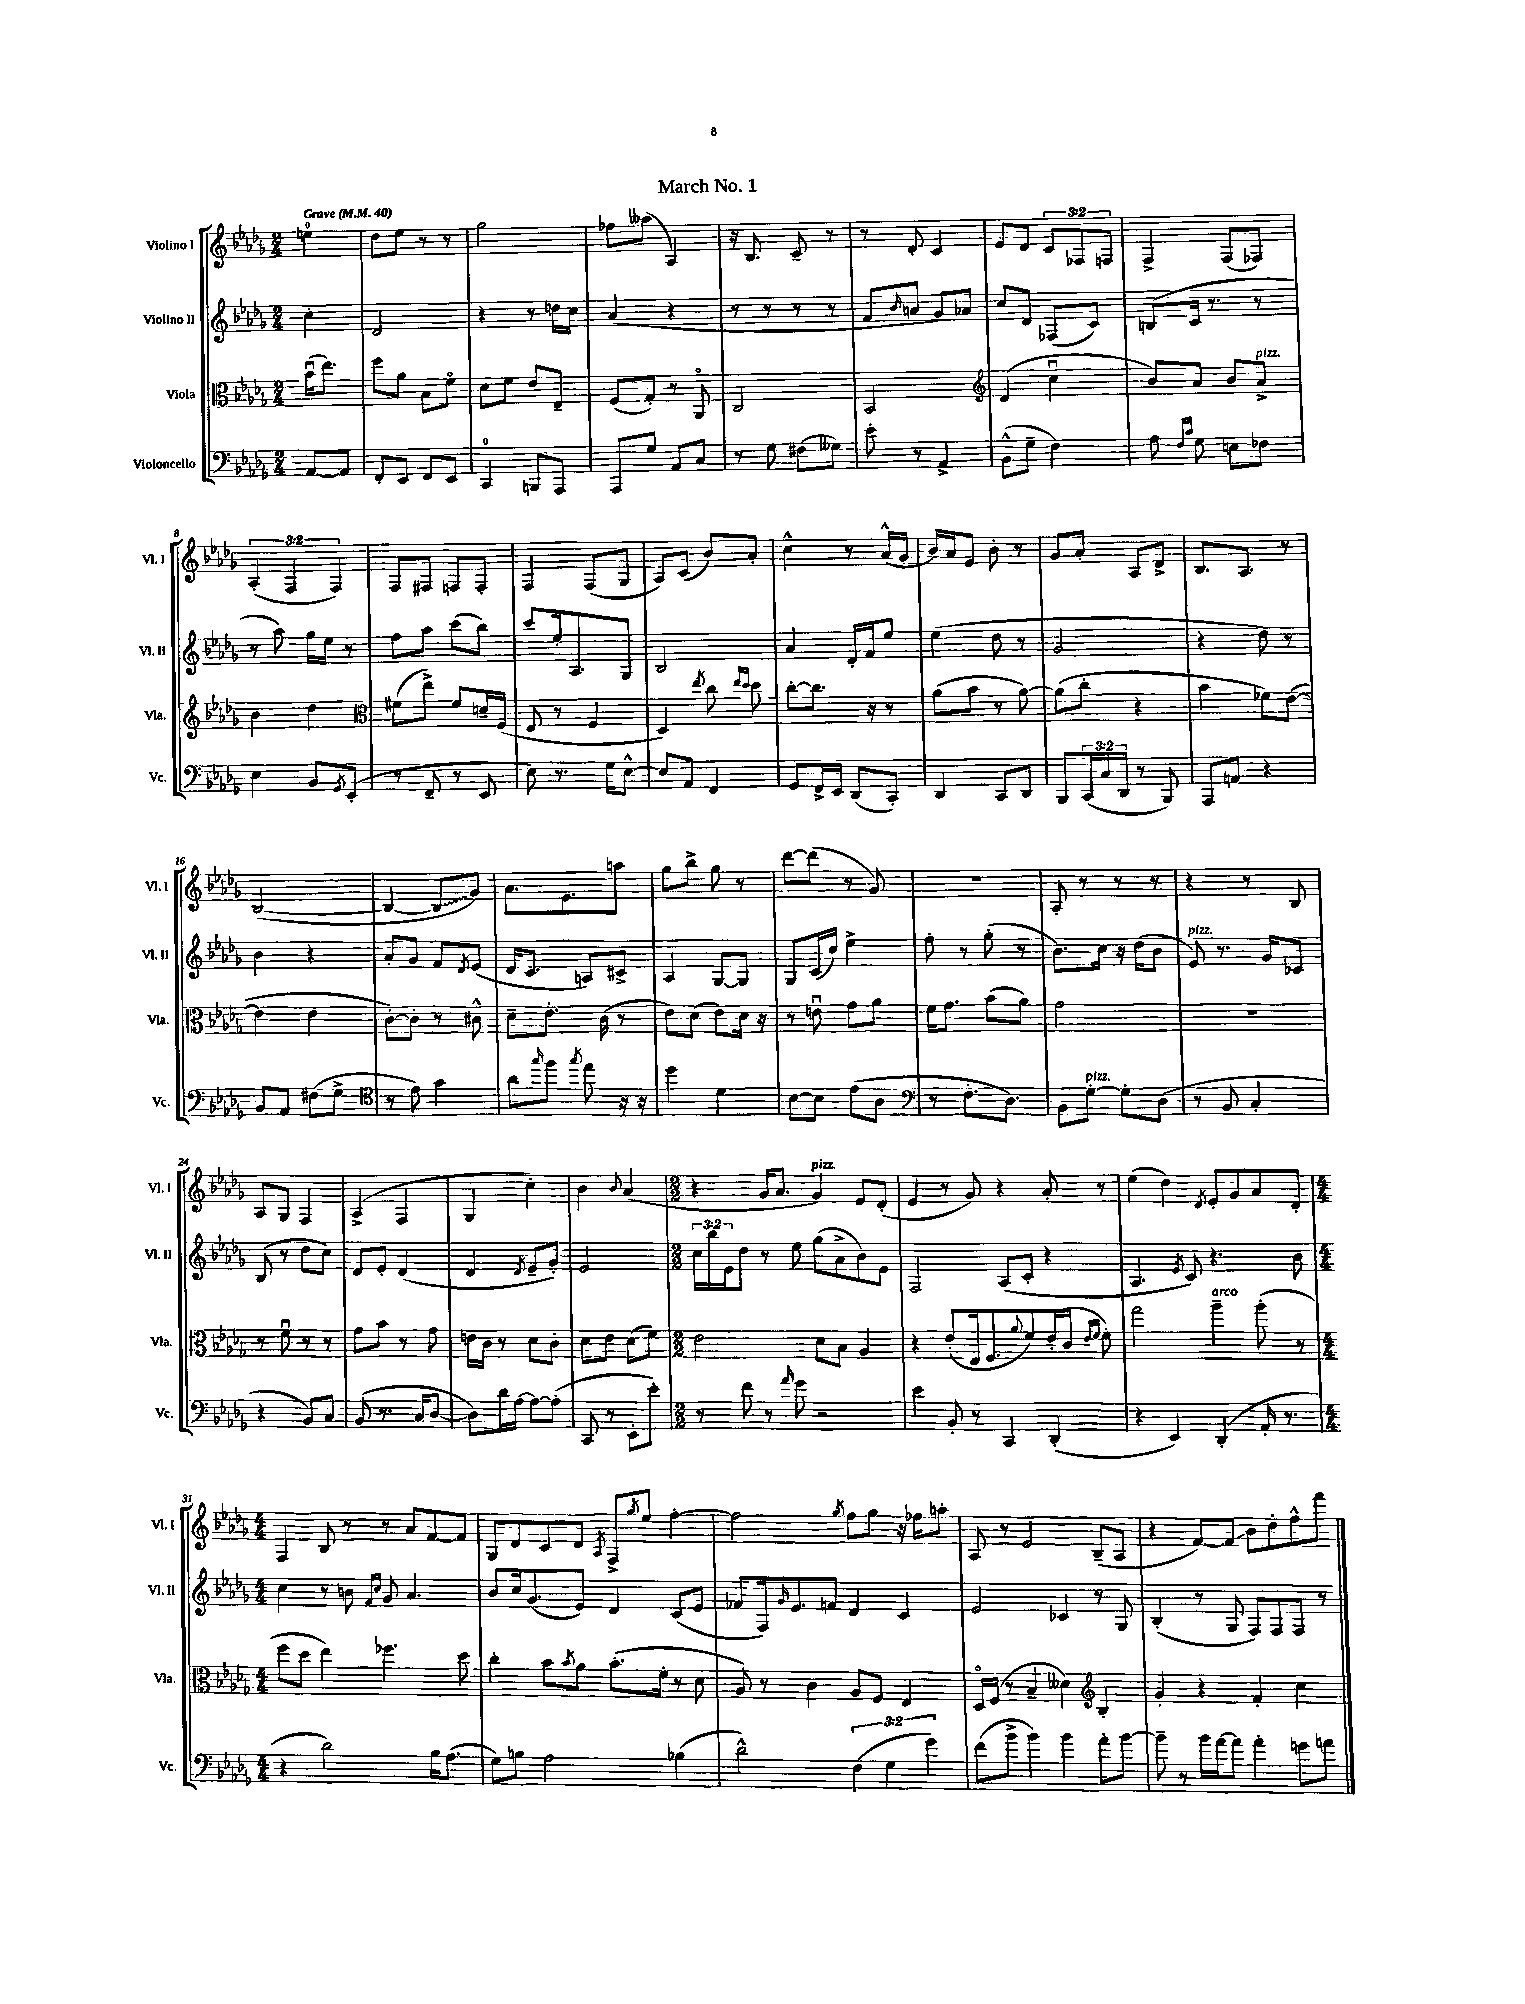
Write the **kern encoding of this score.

**kern	**kern	**kern	**kern
*staff4	*staff3	*staff2	*staff1
*clefF4	*clefC3	*clefG2	*clefG2
*k[b-e-a-d-g-]	*k[b-e-a-d-g-]	*k[b-e-a-d-g-]	*k[b-e-a-d-g-]
*M2/4	*M2/4	*M2/4	*M2/4
*MM40	*MM40	*MM40	*MM40
[8AA-	(16b-u	4cc'	4ee
.	8.ee-)	.	.
8AA-]	.	.	.
=	=	=	=
8FF'	8ff	2d-	8dd-
8EE-	8a-	.	8ee-
8FF	8B-	.	8r
8EE-	8fo	.	8r
=	=	=	=
4CC	8d-	4r	2gg-
.	8f	.	.
8BBB	8e-	8r	.
8AAA-	8E-~	16dd	.
.	.	16cc	.
=	=	=	=
8AAA-	(8F	(4a-	8ff-
8G-	8G-')	.	(8aa--
8AA-	8r	4r	4A-)
8C	8AA-o	.	.
=	=	=	=
8r	2C	8r	16r
.	.	.	8.B-
8G-	.	8r	.
(8F#	.	8r	8c~
8G--)	.	8r	8r
=	=	=	=
8e-'	2BB-	8f	8r
.	.	16qqb-	.
8r	.	8a	8d-'
4AA-^	.	8g-)	4c
.	.	8a-	.
=	=	=	=
*	*clefG2	*	*
(8BB-^^	(4d-	8cc	8e-
8G-~	.	8d-	8d-
4F)	4ccu	(8F-	12c
.	.	.	12F-
.	.	8c)	.
.	.	.	12F
=	=	=	=
8A-	8b-)	(8B	4F^
16qqF	.	.	.
16qqc	.	.	.
8G-	8a-	16c	.
.	.	8.r	.
8E	8b-	.	(8F
8F-	8a-^	8r	8F-)
=	=	=	=
4E-	4b-	8r	(6A-'
.	.	8aa-)	.
.	.	.	6F
8BB-	4dd-	16gg-	.
.	.	16ee-	.
.	.	.	6F)
8qGG-	.	.	.
(8EE-'	.	8r	.
=	=	=	=
*	*clefC3	*	*
8r	(8f#	8ff	8F
8FF~	8ee-^)	8aa-	8F#
8r	8f#	(8ccc	8F
8EE-	16d~	8bb-)	8F'
.	(16F	.	.
=	=	=	=
8E-)	8E-	8ccc	4F
8.r	8r	16ee-'	.
.	.	8.A-	.
.	4F	.	(8F
16G-	.	.	.
[8E-^^	.	8G-	8G-
=	=	=	=
8E-]	4D-)	2B-	8A-)
8AA-	.	.	(8c
.	8qee-	.	.
4FF	8cc	.	8b-)
.	16qqee-	.	.
.	16qqdd-	.	.
.	8dd-	.	8a-'
=	=	=	=
8GG-	[8cc'	4a-	4cc^^
16FF^	8.cc]	.	.
16EE-	.	.	.
(8DD-	.	16d-'	8r
.	16r	16f	.
8CC')	8r	8ee-	(16a-^^
.	.	.	16g-
=	=	=	=
4DD-	(8a-	(4ee-	16b-)
.	.	.	16a-
.	8b-	.	8e-
8CC	8r	8dd-	8b-'
8DD-	[8a-)	8r	8r
=	=	=	=
8BBB-	(8a-]	2g-	8g-
(24CC	8cc'	.	8a-'
24C	.	.	.
24DD-	.	.	.
8r	4r	.	8A-
8BBB-)	.	.	8d-^
=	=	=	=
8AAA-	4b-	4r	8.B-
8AA	.	.	.
.	.	.	8.A-
4r	8f-)	8dd-)	.
.	([8e-	8r	8r
=	=	=	=
8BB-	4e-]	4b-	([2B-
8AA-	.	.	.
(8F#	4e-	4r	.
8G-^	.	.	.
=	=	=	=
*clefC4	*	*	*
8r	[8c')	8a-'	4B-_
8e-)	8c']	8g-	.
4g-	8r	8f	8B-]
.	.	8qd-	.
.	8c#^^	(8e-	8g-)
=	=	=	=
8a-	8d-~	16d-	8.a-
.	.	8.c	.
16qqgg-	.	.	.
8ff	8.e-'	.	.
.	.	.	8.e-
8qgg-	.	.	.
8ee-	.	8A)	.
.	(16c	.	.
16r	8r	8c#^	8aa
16r	.	.	.
=	=	=	=
4dd-	8e-)	4A-	8gg-
.	(8d-	.	8bb-^
4d-	8e-)	[8G-	8gg-
.	16d-	8G-]	8r
.	16r	.	.
=	=	=	=
[8B-	8r	8G-	[8ddd-
8B-]	8eu	(16c	(8ddd-]
.	.	16cc)	.
(8e-	8g-	4ee-^	8r
8A-	8a-	.	8g-)
=	=	=	=
*clefF4	*	*	*
8r	16f	8ff'	2r
.	8.g-	.	.
8.F'	.	8r	.
.	(8b-	(8gg-'	.
8.D-)	.	.	.
.	8a-)	8r	.
=	=	=	=
8BB-	2g-	8.b-)	8A-'
[8G-'	.	.	8r
.	.	16cc	.
8G-']	.	16r	8r
.	.	(16dd-	.
(8D-	.	8b-	8r
=	=	=	=
8r	2r	8e-)	4r
8BB-	.	8.r	.
4C'	.	.	8r
.	.	16g-	.
.	.	8c-	8B-
=	=	=	=
4r	8r	(8B-	8A-
.	8fu	8r	8G-
8BB-)	8r	8dd-	4F
8C	8r	8cc)	.
=	=	=	=
(8BB-	8g-	8d-	(4A-^
8.r	8b-	8e-'	.
.	8r	(4d-	4F
16C	.	.	.
[8D-	8g-	.	.
=	=	=	=
8D-])	16e	4d-	4G-
.	16c	.	.
16d-	8r	.	.
[16A-	.	.	.
.	.	8qd-	.
8A-_	8d-	8e-~	4cc')
(8A-']	8c'	8g-')	.
=	=	=	=
8CC	8d-	2e-	4b-
8r	8e-	.	.
.	.	.	8qqb-
8EE-'	(8d-	.	(4a-
8e-')	8f)	.	.
=	=	=	=
*M2/2	*M2/2	*M2/2	*M2/2
8r	2e-	24cc	4r
.	.	24bb-	.
.	.	24e-	.
8f	.	8dd-	.
8r	.	8r	16g-
.	.	.	8.a-
16qqa-	.	.	.
8g-	.	8ee-	.
2r	8d-	(8gg-	4g-)
.	8B-	8a-^	.
.	4A-	8b-)	8e-
.	.	8e-	(8d-'
=	=	=	=
4e-	4r	2F	4e-
8BB-'	(8e-'	.	8r
8r	16E-	.	8g-)
.	8.F	.	.
4CC	.	(8A-	4r
.	8qqa-	.	.
.	8f)	8c'	.
(4DD-'	(16e-'	4r	8a-'
.	16c	.	.
.	16qqe-	.	.
.	16qqf	.	.
.	8f')	.	8r
=	=	=	=
4r	2gg-	4.A-	(4ee-
4EE-)	.	.	4dd-)
.	.	8qe-	.
.	.	8c)	.
.	.	.	8qd-
(4DD-'	4aa-~	4.r	8e-'
.	.	.	8g-
16AA-'	(8aa-'	.	8a-
8.r	.	.	.
.	8r	8b-	8d-'
=	=	=	=
*M4/4	*M4/4	*M4/4	*M4/4
4r	8ff	4cc	4F
.	8dd-	.	.
2d-)	4ee-)	8r	8B-
.	.	8b	8r
.	.	16qqf	.
.	.	16qqcc	.
.	4.ff-	8g-	8r
.	.	4.a-	8a-
16B-	.	.	[8f
(8.A-	.	.	.
.	8dd-	.	8f]
=	=	=	=
8G-)	4cc'	8b-	8G-
8B	.	16cc	8d-
.	.	(8.g-	.
2A-	8b-	.	8c
.	8qb-	.	.
.	8a-	8e-)	8d-
.	.	.	8qA-
.	(8.b-'	4d-	8F^
.	.	.	8qgg-
.	.	.	8ee-
.	16f'	.	.
(4B-	8r	(8c	[4ff'
.	8d-	8e-	.
=	=	=	=
2d-^^)	8A-)	8f-	2ff]
.	8r	16F)	.
.	.	16qqg-	.
.	.	8.e-	.
.	4c	.	.
.	.	8f	.
.	.	.	8qgg-
(6F	8A-	4d-	8ff
.	8F	.	8gg-
6G-	.	.	.
.	4E-	4c	16r
.	.	.	16ff-
6g-)	.	.	.
.	.	.	8aa'
=	=	=	=
(8f	16D-o	2e-	8A-
.	(16F	.	.
8b-^	8r	.	8r
4b-)	4B-~	.	2e-
4b-	4d--)	4c-	.
8a-'	4B-'	8r	(8B-~
[8b-	.	8G-	8A-
=	=	=	=
*	*clefG2	*	*
8b-~]	4g-'	(4B-'	4r
8r	.	.	.
16b-	4r	8r	[8f)
[16a-	.	.	.
8a-]	.	8G-	8f]
4a-'	4f'	8F)	8b-
.	.	8F	8dd-'
8g	4cc	8F	8ff^^
8a	.	8r	8fff
==	==	==	==
*-	*-	*-	*-
